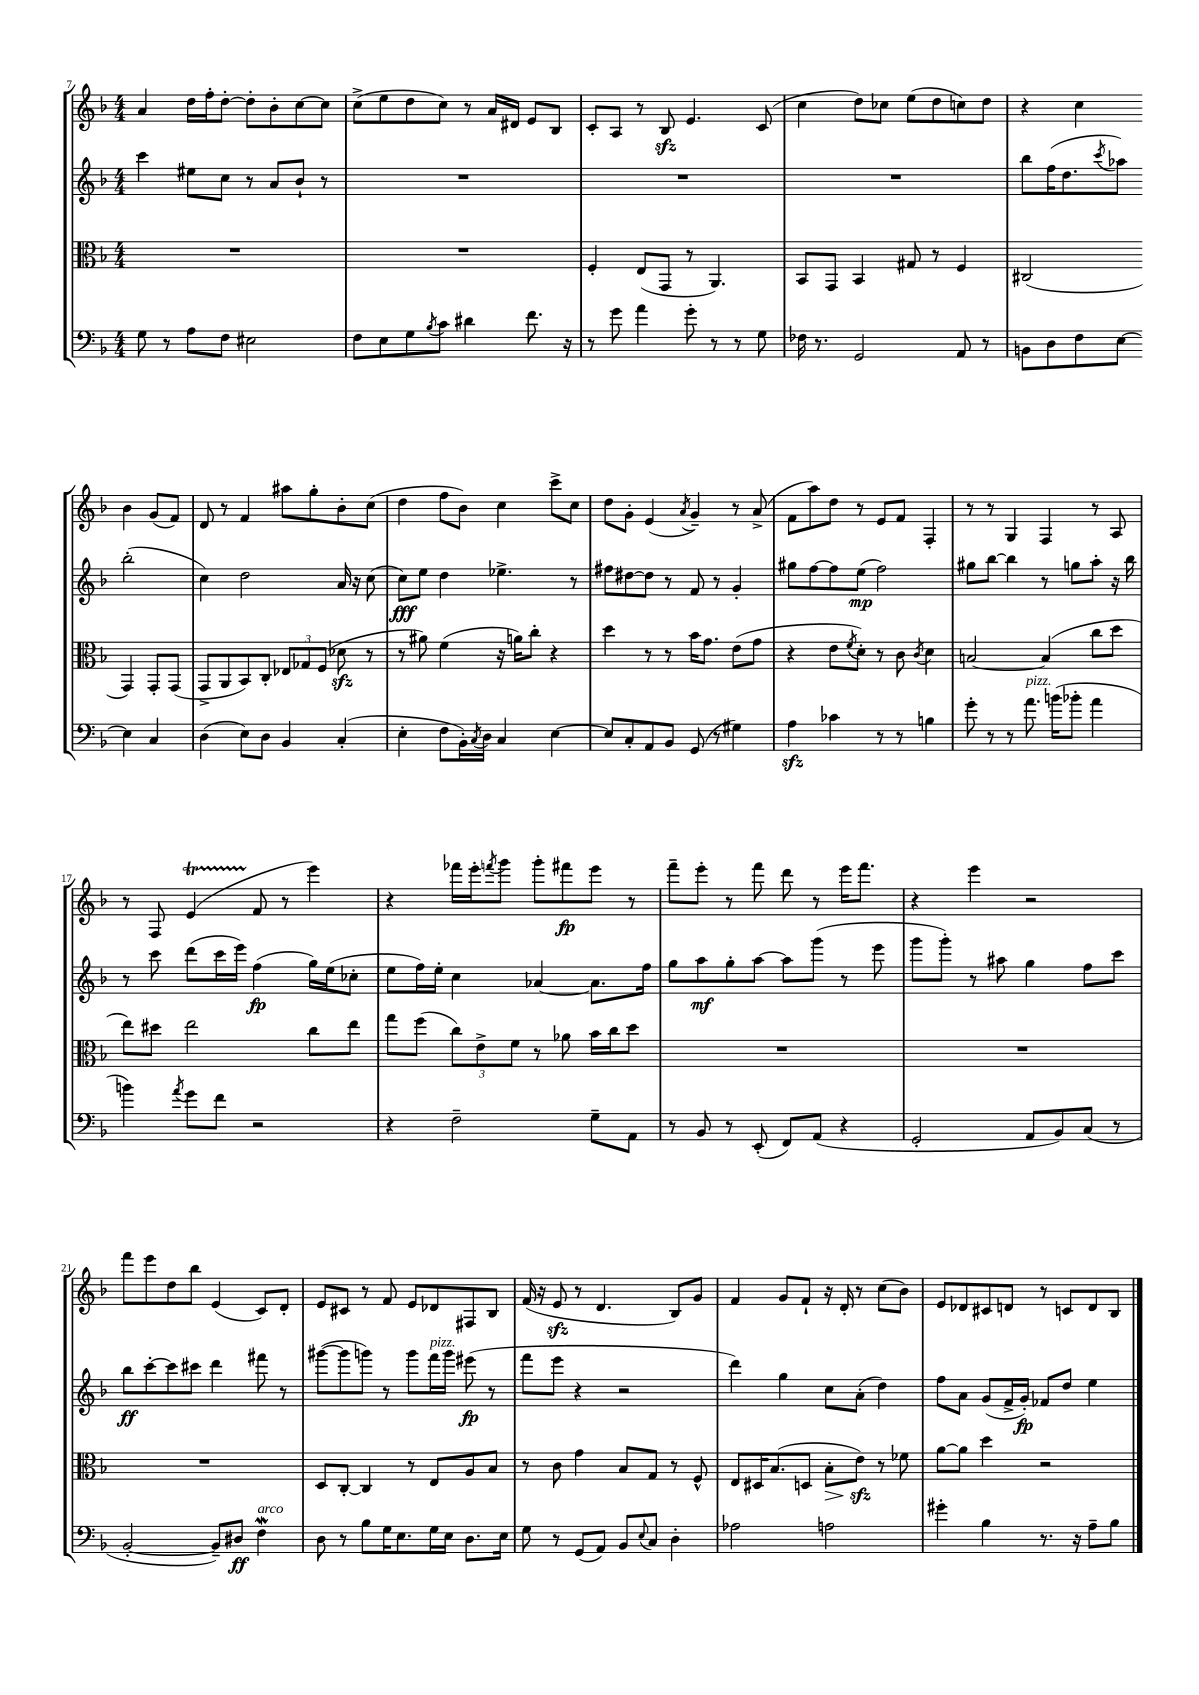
<<
\new StaffGroup <<
\new Staff = "s0" {
    \clef treble \key f \major \numericTimeSignature \time 4/4
    a'4 d''16 f''16-. d''8~-. d''8-. bes'8-. c''8~ c''8 |
    c''8->( e''8 d''8 c''8) r8 a'16 dis'16 e'8 bes8 |
    c'8-. a8 r8 bes8\sfz e'4. c'8( |
    c''4 d''8) ces''8 e''8( d''8 c''8) d''8 |
    r4 c''4 bes'4 g'8( f'8) |
    d'8 r8 f'4 ais''8 g''8-. bes'8-. c''8( |
    d''4 f''8 bes'8) c''4 c'''8-> c''8 |
    d''8 g'8-. e'4( \acciaccatura { a'8 } g'4--) r8 a'8->( |
    f'8 a''8) d''8 r8 e'8 f'8 f4-. |
    r8 r8 g4 f4 r8 a8 |
    r8 f8 e'4\startTrillSpan( f'8\stopTrillSpan r8 e'''4) |
    r4 fes'''16 e'''16-. \acciaccatura { f'''8 } g'''8 g'''8-. fis'''8\fp e'''8 r8 |
    f'''8-- e'''8-. r8 f'''8 d'''8 r8 e'''16 f'''8. |
    r4 e'''4 r2 |
    f'''8 e'''8 d''8 bes''8 e'4( c'8) d'8-. |
    e'8 cis'8 r8 f'8 e'8 des'8 fis8 bes8 |
    f'16( r16 e'8\sfz r8 d'4. bes8) g'8 |
    f'4 g'8 f'8-! r16 d'16-. r8 c''8( bes'8) |
    e'8 des'8 cis'8 d'8 r8 c'8 d'8 bes8 \bar "|." |
}
\new Staff = "s1" {
    \clef treble \key f \major \numericTimeSignature \time 4/4
    c'''4 eis''8 c''8 r8 a'8 bes'8-! r8 |
    R1 |
    R1 |
    R1 |
    bes''8 f''16( d''8. \acciaccatura { c'''8 } aes''8) bes''2-.( |
    c''4) d''2 a'16 r16 c''8( |
    c''8\fff) e''8 d''4 ees''4.-> r8 |
    fis''8 dis''8~ dis''8 r8 f'8 r8 g'4-. |
    gis''8 f''8~ f''8 e''8\mp( f''2) |
    gis''8 bes''8~ bes''4 r8 g''8 a''8-. r16 bes''16 |
    r8 c'''8 d'''8( c'''16 e'''16) f''4\fp( g''16) e''16( ces''8-. |
    e''8 f''16) e''16-. c''4 aes'4~ aes'8. f''16 |
    g''8 a''8\mf g''8-. a''8~ a''8 g'''8( r8 e'''8 |
    g'''8 g'''8-.) r8 ais''8 g''4 f''8 c'''8 |
    bes''8\ff c'''8~-. c'''8 cis'''8 d'''4 fis'''8 r8 |
    gis'''8~( gis'''8 g'''8) r8 g'''8 f'''16^\markup { \italic "pizz." } g'''16 eis'''8\fp( r8 |
    f'''8 e'''8 r4 r2 |
    d'''4) g''4 c''8 a'8-.( d''4) |
    f''8 a'8 g'8( f'16-> g'16-.\fp) fes'8 d''8 e''4 \bar "|." |
}
\new Staff = "s2" {
    \clef alto \key f \major \numericTimeSignature \time 4/4
    R1 |
    R1 |
    f4-. e8( g,8 r8 a,4.) |
    bes,8 g,8 bes,4 gis8 r8 f4 |
    cis2( g,4) g,8-. g,8( |
    g,8-> a,8 bes,8) c8-. \tuplet 3/2 { ees8 ges8 f8( } des'8\sfz r8 |
    r8 ais'8) f'4( r16 a'16) c''8-. r4 |
    d''4 r8 r8 bes'16 g'8. e'8( g'8 |
    r4 e'8 \acciaccatura { f'8 } d'8-.) r8 c'8 \acciaccatura { c'8 } d'4 |
    b2~ b4( c''8 d''8 |
    e''8) dis''8 e''2 c''8 e''8 |
    g''8 f''8( \tuplet 3/2 { c''8) e'8-> f'8 } r8 aes'8 bes'16 c''16 d''8 |
    R1 |
    R1 |
    R1 |
    d8 c8~-. c4 r8 e8 a8 bes8 |
    r8 c'8 g'4 bes8 g8 r8 f8-^ |
    e8 dis16 bes8.( d8 bes8-.\> e'8\sfz\!) r8 fes'8 |
    a'8~ a'8 d''4 r2 \bar "|." |
}
\new Staff = "s3" {
    \clef bass \key f \major \numericTimeSignature \time 4/4
    g8 r8 a8 f8 eis2 |
    f8 e8 g8 \acciaccatura { bes8 } c'8 dis'4 f'8. r16 |
    r8 g'8 a'4 g'8-. r8 r8 g8 |
    fes16 r8. g,2 a,8 r8 |
    b,8 d8 f8 e8~ e4 c4 |
    d4( e8) d8 bes,4 c4-.( |
    e4-. f8 bes,16-.) \acciaccatura { c8 } d16 c4 e4~ |
    e8 c8-. a,8 bes,8 g,8( r8 gis4) |
    a4\sfz ces'4 r8 r8 b4 |
    g'8-. r8 r8 a'8.^\markup { \italic "pizz." } b'16( bes'8-. a'4 |
    b'4) \acciaccatura { a'8 } g'8 f'8 r2 |
    r4 f2-- g8-- a,8 |
    r8 bes,8 r8 e,8-.( f,8) a,8( r4 |
    g,2-. a,8 bes,8) c8( r8 |
    bes,2~-. bes,8--) dis8\ff f4\mordent^\markup { \italic "arco" } |
    d8 r8 bes8 g16 e8. g16 e16 d8. e16 |
    g8 r8 g,8( a,8) bes,8 \appoggiatura { e8 } c8 d4-. |
    aes2 a2 |
    gis'4-. bes4 r8. r16 a8-- bes8 \bar "|." |
}
>>
>>
\layout { \context { \Score currentBarNumber = #7 } }
